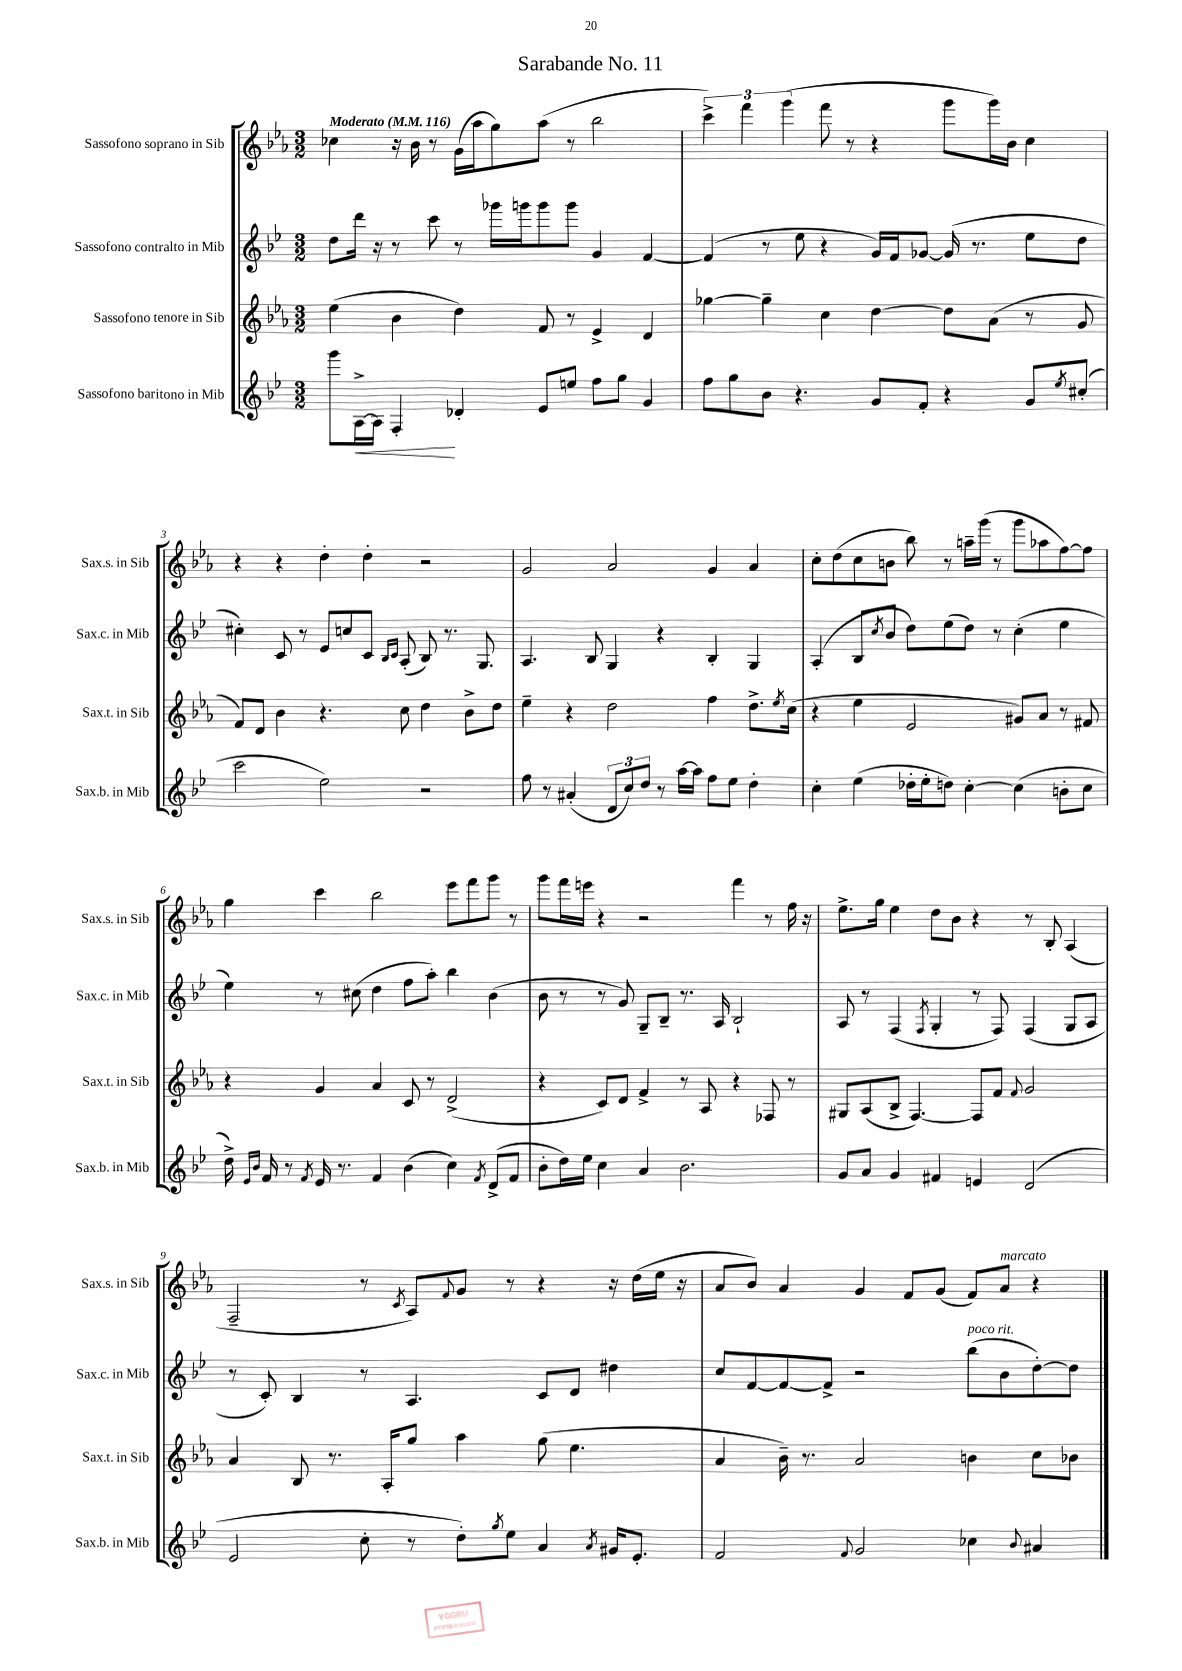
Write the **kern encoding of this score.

**kern	**kern	**kern	**kern
*staff4	*staff3	*staff2	*staff1
*clefG2	*clefG2	*clefG2	*clefG2
*k[b-e-]	*k[b-e-a-]	*k[b-e-]	*k[b-e-a-]
*M3/2	*M3/2	*M3/2	*M3/2
*MM116	*MM116	*MM116	*MM116
8ggg	(4ee-	8dd	4cc-
[16A^	.	16ddd	.
16A]	.	16r	.
4F'	4b-	8r	16r
.	.	.	16b-
.	.	8ccc	8r
4d-'	4dd)	8r	(16g
.	.	.	16aa-
.	.	16ggg-	8gg)
.	.	16ggg	.
8e-	8f	8ggg	(8aa-
8ee	8r	8ggg	8r
8ff	4e-^	4g	2bb-
8gg	.	.	.
4g	4d	[4f	.
=	=	=	=
8ff	[4gg-	(4f]	6ccc^)
8gg	.	.	.
.	.	.	6fff
8b-	4gg-~]	8r	.
.	.	.	(6ggg
4.r	.	8ee-	.
.	4cc	4r	8fff
.	.	.	8r
8g	[4dd	16g)	4r
.	.	16f	.
8f'	.	[8g-	.
4r	8dd]	(16g-]	8ggg
.	.	8.r	.
.	(8a-	.	16ggg)
.	.	.	16b-
8g	8r	8ee-	4cc
8qee-	.	.	.
(8cc#'	8g	8dd	.
=	=	=	=
2ccc	8f)	4cc#')	4r
.	8d	.	.
.	4b-	8c	4r
.	.	8r	.
2ee-)	4.r	8e-	4dd'
.	.	8cc	.
.	.	8c	4dd'
.	.	16qqB-	.
.	.	16qqc	.
.	8cc	(8A'	.
2r	4dd	8B-)	2r
.	.	8.r	.
.	8b-^	.	.
.	.	8.G	.
.	8dd	.	.
=	=	=	=
8ff	4ee-~	4.A	2g
8r	.	.	.
(4a#'	4r	.	.
.	.	8B-	.
12d	2dd	4G	2a-
12cc)	.	.	.
12dd	.	.	.
8r	.	4r	.
[16aa	.	.	.
16aa]	.	.	.
8ff	4ff	4B-'	4g
8ee-	.	.	.
4dd'	8.dd^	4G	4a-
.	8qee-	.	.
.	(16cc	.	.
=	=	=	=
4cc'	4r	(4A'	8cc'
.	.	.	(8dd
(4ee-	4ee-	8B-	8cc
.	.	8qcc	.
.	.	8b-	8b
16dd-'	2e-	8dd)	8bb-)
16ee-'	.	.	.
8dd)	.	(8ee-	8r
[4cc'	.	8dd)	16aa~
.	.	.	(16ggg
.	.	8r	8r
(4cc]	8g#)	(4cc'	8ggg
.	8a-	.	8aa-
8b'	8r	4ee-	[8ff)
8cc	8f#	.	8ff]
=	=	=	=
16dd^)	4r	4ee-)	4gg
16qqe-	.	.	.
16qqb-	.	.	.
16f	.	.	.
8r	.	.	.
8qf	.	.	.
16e-	4g	8r	4ccc
8.r	.	.	.
.	.	(8cc#	.
4f	4a-	4dd	2bb-
(4b-	8c	8ff	.
.	8r	8aa')	.
4cc)	(2d^	4bb-	8eee-
.	.	.	8fff
8qf	.	.	.
(8d^	.	(4b-	8ggg
8f	.	.	8r
=	=	=	=
8b-'	4r	8b-	8ggg
16dd)	.	8r	16fff
16ee-	.	.	16eee
4cc	8c)	8r	4r
.	8d	8g)	.
4a	4f^	8G~	2r
.	.	8B-~	.
2.b-	8r	8.r	.
.	8A-	.	.
.	.	16A	.
.	4r	2B-`	4fff
.	8F-	.	8r
.	8r	.	16ff
.	.	.	16r
=	=	=	=
8g	8G#	8A	8.ee-^
8a	(8A-	8r	.
.	.	.	16gg
4g	8B-^	(4F	4ee-
.	[4.F)	.	.
.	.	8qF	.
4f#	.	4G'	8dd
.	.	.	8b-
4e	8F]	8r	4r
.	8f	8F)	.
.	8qqf	.	.
(2d	2g	(4F	8r
.	.	.	8B-'
.	.	8G	(4A-
.	.	8A	.
=	=	=	=
2e-	4a-	8r	2F~
.	.	8c')	.
.	8B-	4B-	.
.	8.r	.	.
8cc'	.	8r	8r
.	16A-'	.	.
.	.	.	8qc
8r	8gg	4.A	8A-)
.	.	.	8qqf
8dd')	4aa-	.	8g
8qgg	.	.	.
8ee-	.	.	8r
4a	(8gg	8c	4r
.	4.ee-	8d	.
8qa	.	.	.
16g#	.	4dd#	16r
8.e-'	.	.	(16dd
.	.	.	16ee-
.	.	.	16r
=	=	=	=
2f	4a-	8cc	8a-
.	.	[8f	8b-)
.	16b-~)	8f_	4a-
.	8.r	.	.
.	.	8f^]	.
8qqf	.	.	.
2g	2a-	2r	4g
.	.	.	8f
.	.	.	(8g
4cc-	4b	(8bb-	8f)
.	.	8b-	8a-
8qqb-	.	.	.
4a#	8cc	[8dd')	4r
.	8b-	8dd]	.
==	==	==	==
*-	*-	*-	*-
